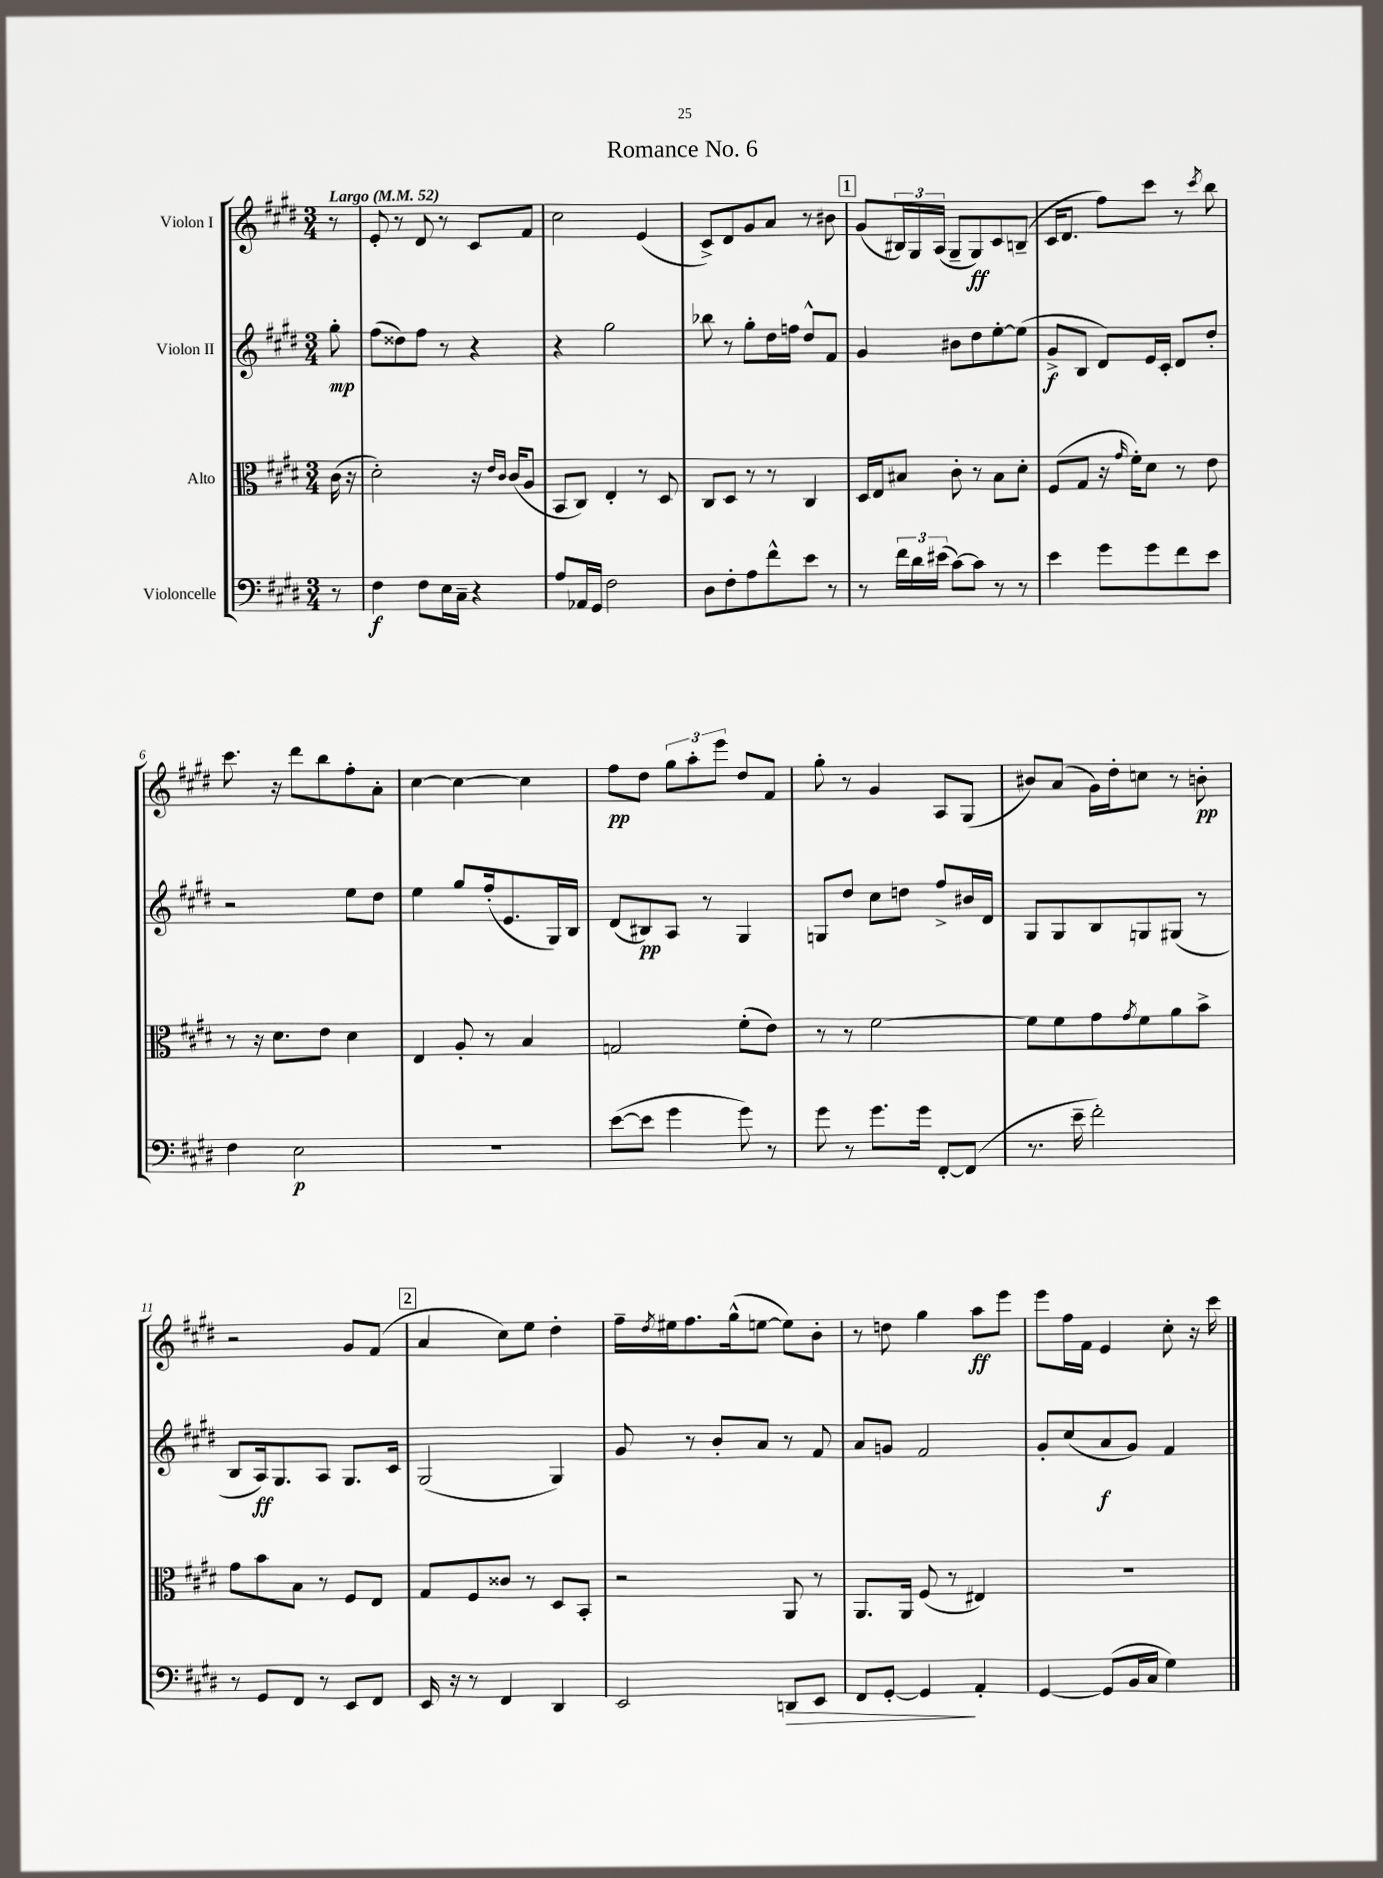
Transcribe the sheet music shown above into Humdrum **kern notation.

**kern	**dynam	**kern	**kern	**dynam	**kern	**dynam
*part4	*part4	*part3	*part2	*part2	*part1	*part1
*staff4	*staff4	*staff3	*staff2	*staff2	*staff1	*staff1
*I"Violoncelle	*	*I"Alto	*I"Violon II	*	*I"Violon I	*
*clefF4	*	*clefC3	*clefG2	*	*clefG2	*
*k[f#c#g#d#]	*	*k[f#c#g#d#]	*k[f#c#g#d#]	*	*k[f#c#g#d#]	*
*M3/4	*	*M3/4	*M3/4	*	*M3/4	*
*MM52	*	*MM52	*MM52	*	*MM52	*
=	=	=	=	=	=	=
!	!	!	!	!	!LO:TX:a:B:t=Largo	!
8r	.	(16c#\	8gg#'\	mp	8r	.
.	.	16r	.	.	.	.
=1	=1	=1	=1	=1	=1	=1
4F#\	f	2d#'\)	(8ff#\L	.	8e'/	.
.	.	.	8dd##X\)	.	8r	.
8F#\L	.	.	8ff#\J	.	8d#/	.
16E\L	.	.	8r	.	8r	.
16C#~\JJ	.	.	.	.	.	.
4r	.	16r	4r	.	8c#/L	.
.	.	16qqe/LL	.	.	.	.
.	.	16qqc#/JJ	.	.	.	.
.	.	(16c#/KL	.	.	.	.
.	.	8A/J	.	.	8f#/J	.
=2	=2	=2	=2	=2	=2	=2
8A/L	.	8BB/L	4r	.	2cc#\	.
16AA-X/L	.	8C#/J)	.	.	.	.
16GG#/JJ	.	.	.	.	.	.
2F#\	.	4E'/	2gg#\	.	.	.
.	.	8r	.	.	(4e/	.
.	.	8D#/	.	.	.	.
=3	=3	=3	=3	=3	=3	=3
8D#\L	.	8C#/L	8bb-X\	.	8c#^/L)	.
8F#'\	.	8D#/J	8r	.	8d#/	.
8A\	.	8r	8gg#'\L	.	8g#/	.
8f#^^\	.	8r	16dd#\L	.	8a/J	.
.	.	.	16ffn\JJ	.	.	.
8e\J	.	4C#/	8dd#^^/L	.	8r	.
8r	.	.	8f#/J	.	8b#X\	.
!!LO:REH:place=s1:t=1
=4	=4	=4	=4	=4	=4	=4
8r	.	16D#/LL	4g#/	.	(8g#/L	.
.	.	16E/J	.	.	.	.
24f#\LL	.	8B#X/J	.	.	24B#X/L)	.
24d#\	.	.	.	.	24G#/	.
(24e#X\JJ	.	.	.	.	(24A/JJ	.
[8c#\L)	.	8c#'\	8b#X\L	.	8G#~/L	.
8c#\J]	.	8r	8dd#\	.	8G#/)	ff
8r	.	8B#\L	[8ee'\	.	8c#/	.
8r	.	8d#'\J	(8ee\J]	.	(8Bn~/J	.
=5	=5	=5	=5	=5	=5	=5
4e\	.	(8F#/L	8g#^/L	f	16c#/KL	.
.	.	.	.	.	8.d#/J	.
.	.	8G#/J	8B/J	.	.	.
8g#\L	.	16r	8d#/L)	.	8ff#\L)	.
.	.	16qqg#/	.	.	.	.
.	.	16f#'\KL)	.	.	.	.
8g#\	.	8d#\J	16e/L	.	8ccc#\J	.
.	.	.	16c#'/JJ	.	.	.
8f#\	.	8r	8d#/L	.	8r	.
.	.	.	.	.	8qccc#/	.
8e\J	.	8e\	8dd#'/J	.	8bb\	.
!!LO:LB:g=z
=6	=6	=6	=6	=6	=6	=6
4F#\	.	8r	2r	.	8.ccc#\	.
.	.	16r	.	.	.	.
.	.	8.d#\L	.	.	16r	.
2E\	p	.	.	.	8ddd#\L	.
.	.	8e\J	.	.	8bb\	.
.	.	4d#\	8ee\L	.	8ff#'\	.
.	.	.	8dd#\J	.	8a'\J	.
=7	=7	=7	=7	=7	=7	=7
2.r	.	4E/	4ee\	.	[4cc#\	.
.	.	8A'/	8gg#/L	.	4cc#\_	.
.	.	8r	(16ff#'/k	.	.	.
.	.	.	8.e/	.	.	.
.	.	4B/	.	.	4cc#\]	.
.	.	.	16G#/L)	.	.	.
.	.	.	16B/JJ	.	.	.
=8	=8	=8	=8	=8	=8	=8
([8e\L	.	2Gn/	(8d#/L	.	8ff#\L	pp
8e\J]	.	.	8B#X/)	pp	8dd#\J	.
4g#\	.	.	8A/J	.	12gg#\L	.
.	.	.	.	.	12aa'\	.
.	.	.	8r	.	.	.
.	.	.	.	.	12eee\J	.
8g#\)	.	(8f#'\L	4G#/	.	8dd#/L	.
8r	.	8e\J)	.	.	8f#/J	.
=9	=9	=9	=9	=9	=9	=9
8g#\	.	8r	8Gn/L	.	8gg#'\	.
8r	.	8r	8dd#/J	.	8r	.
8.g#\L	.	[2f#\	8cc#\L	.	4g#/	.
.	.	.	8ddn\J	.	.	.
16g#\Jk	.	.	.	.	.	.
[8FF#'/L	.	.	8ff#^/L	.	8A/L	.
(8FF#/J]	.	.	16b#X/L	.	(8G#/J	.
.	.	.	16d#/JJ	.	.	.
=10	=10	=10	=10	=10	=10	=10
8.r	.	8f#\L]	8G#/L	.	8b#X/L)	.
.	.	8f#\	8G#/	.	(8a/J	.
16e~\	.	.	.	.	.	.
2f#'\)	.	8g#\	8B/	.	16g#\LL)	.
.	.	.	.	.	16dd#'\J	.
.	.	8qg#/	.	.	.	.
.	.	8f#\	8Gn/	.	8ccn\J	.
.	.	8a\	(8G#X/J	.	8r	.
.	.	8b^\J	8r	.	8bn'\	pp
!!LO:LB:g=z
=11	=11	=11	=11	=11	=11	=11
8r	.	8g#\L	8B/L	.	2r	.
8GG#/L	.	8b\	16A/k)	ff	.	.
.	.	.	8.G#/	.	.	.
8FF#/J	.	8B\J	.	.	.	.
8r	.	8r	8A/J	.	.	.
8EE/L	.	8F#/L	8.G#/L	.	8g#/L	.
8FF#/J	.	8E/J	.	.	(8f#/J	.
.	.	.	16c#/Jk	.	.	.
!!LO:REH:place=s1:t=2
=12	=12	=12	=12	=12	=12	=12
16EE/	.	8G#/L	(2G#/	.	4a/	.
16r	.	.	.	.	.	.
8r	.	8F#/	.	.	.	.
4FF#/	.	8c##X/J	.	.	8cc#\L)	.
.	.	8r	.	.	8ee\J	.
4DD#/	.	8D#/L	4G#/)	.	4dd#'\	.
.	.	8BB'/J	.	.	.	.
=13	=13	=13	=13	=13	=13	=13
2EE/	.	2r	8g#/	.	16ff#~\LL	.
.	.	.	.	.	8qdd#/	.
.	.	.	.	.	16ee#X\J	.
.	.	.	8r	.	8.ff#\	.
.	.	.	8b'/L	.	.	.
.	.	.	.	.	(16gg#^^\k	.
.	.	.	8a/J	.	[8een\J	.
!	!LO:HP:b	!	!	!	!	!
8DDn/L	>	8AA/	8r	.	8ee\L])	.
8EE/J	.	8r	8f#/	.	8b'\J	.
=14	=14	=14	=14	=14	=14	=14
8FF#/L	.	8.AA/L	8a/L	.	8r	.
[8GG#'/J	.	.	8gn/J	.	8ddn\	.
.	.	16AA/Jk	.	.	.	.
4GG#/]	.	(8F#/	2f#/	.	4gg#\	.
.	.	8r	.	.	.	.
4AA'/	]	4E#X/)	.	.	8aa\L	ff
.	.	.	.	.	8eee\J	.
=15	=15	=15	=15	=15	=15	=15
[4GG#/	.	2.r	8g#'/L	.	8eee\L	.
.	.	.	(8cc#/	.	16ff#\L	.
.	.	.	.	.	16f#\JJ	.
(8GG#/L]	.	.	8a/	f	4e/	.
16BB/L	.	.	8g#/J)	.	.	.
16C#/JJ	.	.	.	.	.	.
4G#\)	.	.	4f#/	.	8cc#'\	.
.	.	.	.	.	16r	.
.	.	.	.	.	16ccc#\	.
==	==	==	==	==	==	==
*-	*-	*-	*-	*-	*-	*-
